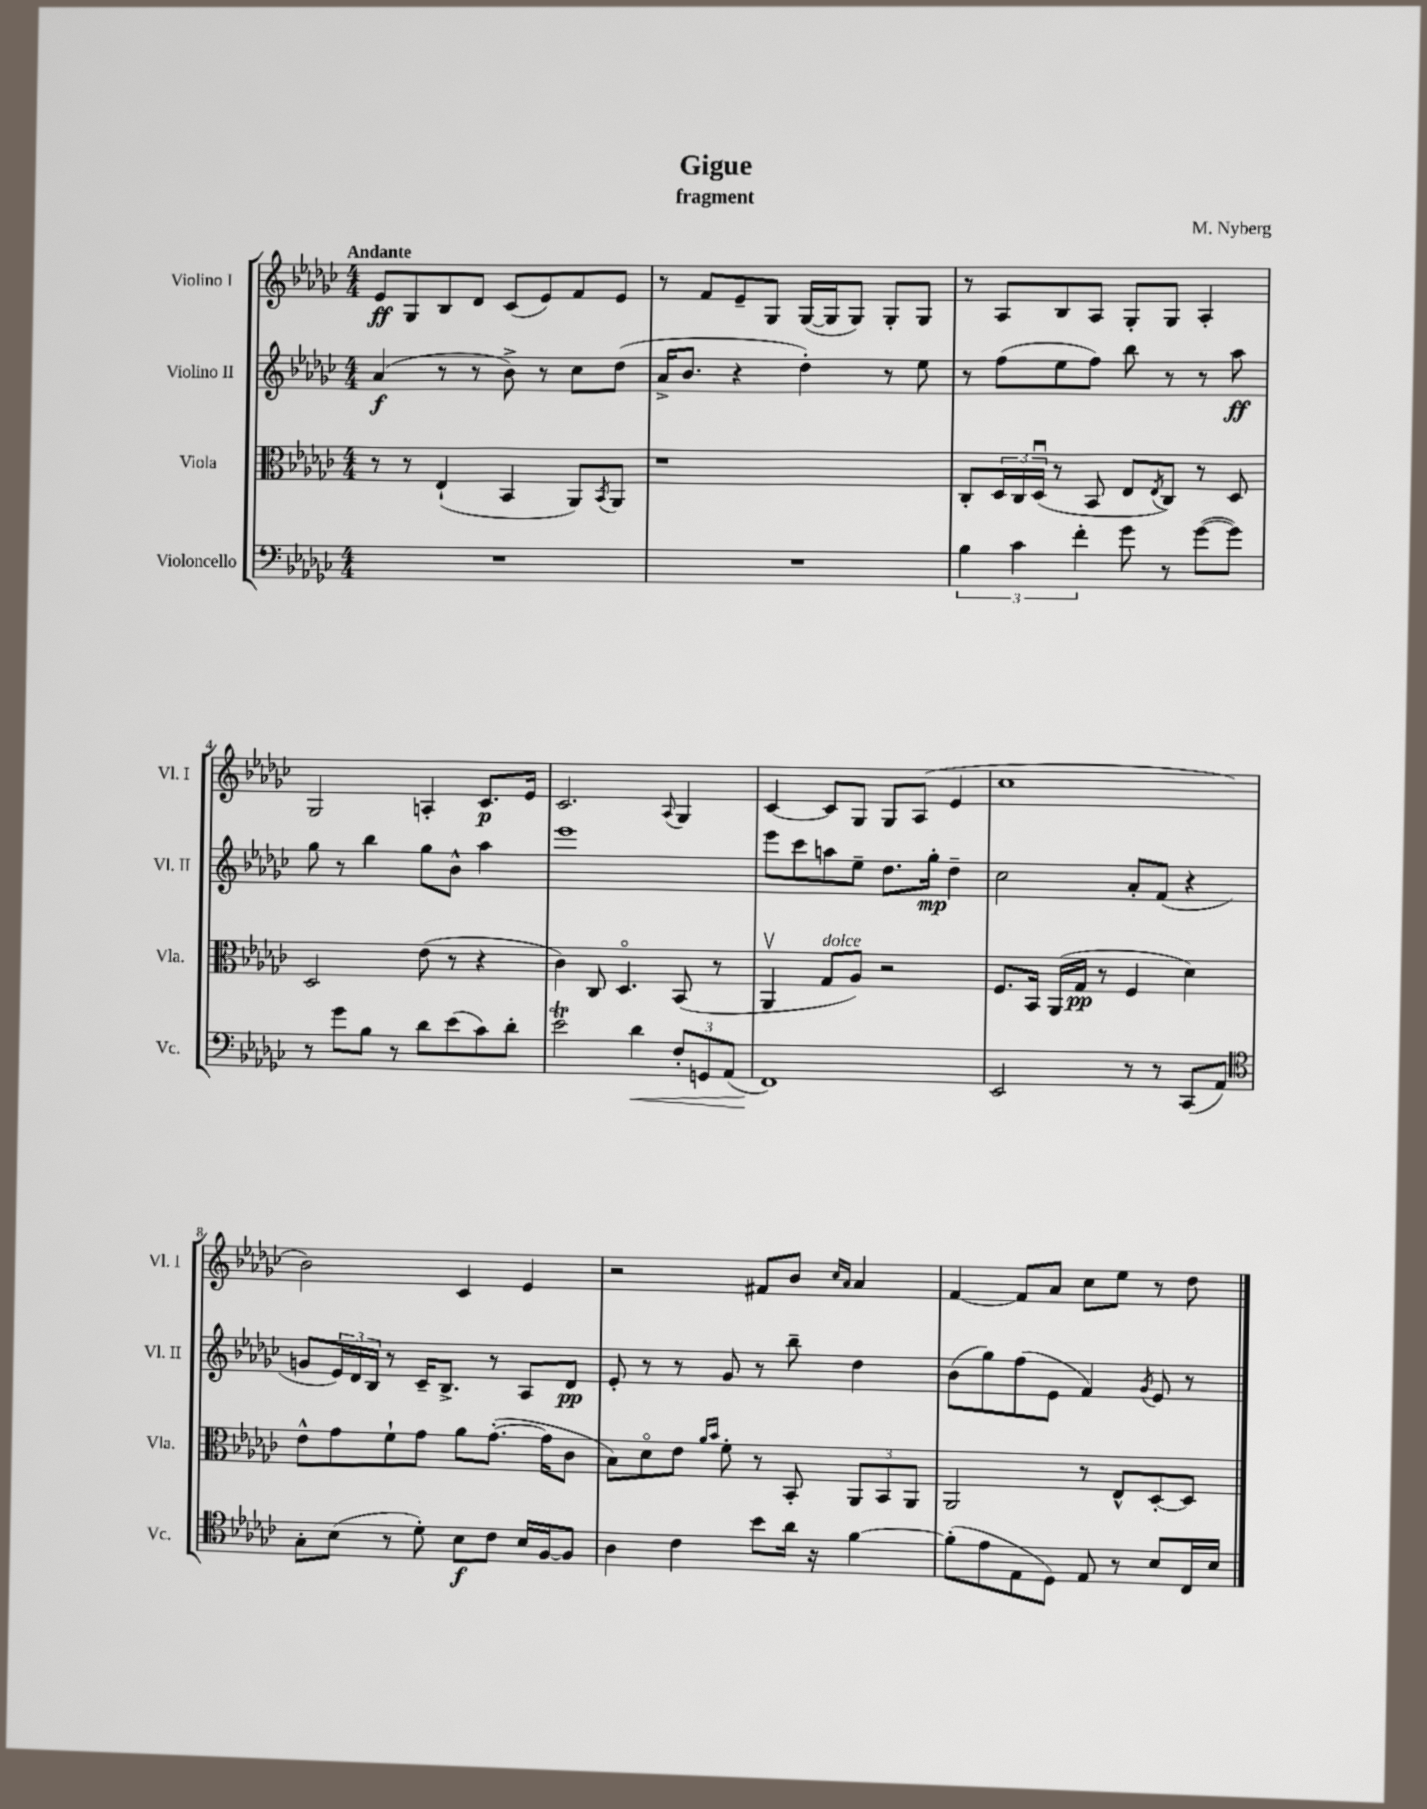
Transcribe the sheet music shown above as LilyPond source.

\header { title = "Gigue" composer = "M. Nyberg" subtitle = "fragment" }
<<
\new StaffGroup <<
\new Staff = "s0" \with { instrumentName = "Violino I" shortInstrumentName = "Vl. I" } {
    \clef treble \key ges \major \numericTimeSignature \time 4/4 \tempo "Andante"
    ees'8\ff ges8 bes8 des'8 ces'8( ees'8) f'8 ees'8 |
    r8 f'8 ees'8-- ges8 ges16~( ges16 ges8) ges8-. ges8 |
    r8 aes8 bes8 aes8 ges8-. ges8 aes4-. |
    ges2 a4-. ces'8.\p ees'16 |
    ces'2. \appoggiatura { aes8 } ges4 |
    ces'4~ ces'8 ges8 ges8 aes8( ees'4 |
    ces''1 |
    bes'2) ces'4 ees'4 |
    r2 fis'8 bes'8 \grace { ces''16 aes'16 } aes'4 |
    f'4~ f'8 aes'8 ces''8 ees''8 r8 des''8 \bar "|." |
}
\new Staff = "s1" \with { instrumentName = "Violino II" shortInstrumentName = "Vl. II" } {
    \clef treble \key ges \major \numericTimeSignature \time 4/4
    aes'4\f( r8 r8 bes'8->) r8 ces''8 des''8( |
    aes'16-> bes'8. r4 des''4-.) r8 ees''8 |
    r8 f''8( ees''8 f''8) bes''8 r8 r8 aes''8\ff |
    ges''8 r8 bes''4 ges''8 bes'8-^ aes''4 |
    ees'''1 |
    ees'''8 ces'''8 a''8 ees''8-- des''8. ges''16-.\mp des''4-- |
    ces''2 aes'8-. f'8( r4 |
    g'8 \tuplet 3/2 { ees'16) des'16 bes16 } r8 ces'16-- bes8.-> r8 aes8 des'8\pp |
    ees'8-. r8 r8 ges'8 r8 bes''8-- des''4 |
    bes'8( ges''8) f''8( ees'8 f'4) \acciaccatura { ges'8 } ees'8 r8 \bar "|." |
}
\new Staff = "s2" \with { instrumentName = "Viola" shortInstrumentName = "Vla." } {
    \clef alto \key ges \major \numericTimeSignature \time 4/4
    r8 r8 ees4-!( bes,4 aes,8) \acciaccatura { bes,8 } aes,8 |
    r1 |
    ces8-. \tuplet 3/2 { des16 ces16 des16\downbow( } r8 bes,8 ees8 \acciaccatura { ees8 } ces8) r8 des8 |
    des2 ees'8( r8 r4 |
    ces'4) ces8 des4.\flageolet bes,8( r8 |
    aes,4\upbow ges8^\markup { \italic "dolce" } aes8) r2 |
    f8. bes,16 aes,16( ges16\pp r8 f4 des'4) |
    ees'8-^ ges'8 f'8-! ges'8 aes'8 ges'8.~-.( ges'16 ces'8 |
    bes8) des'8\flageolet ees'8 \grace { aes'16 bes'16 } f'8-. r8 bes,8-. \tuplet 3/2 { aes,8 bes,8 aes,8 } |
    aes,2 r8 ees8-^ des8~-. des8 \bar "|." |
}
\new Staff = "s3" \with { instrumentName = "Violoncello" shortInstrumentName = "Vc." } {
    \clef bass \key ges \major \numericTimeSignature \time 4/4
    R1 |
    R1 |
    \tuplet 3/2 { bes4 ces'4 f'4-. } ges'8 r8 ges'8~( ges'8) |
    r8 ges'8 bes8 r8 des'8 ees'8( ces'8) des'8-. |
    ees'2\trill des'4\< \tuplet 3/2 { f8-. g,8 aes,8( } |
    f,1\!) |
    ees,2 r8 r8 ces,8( aes,8) |
    \clef tenor ges8-. bes8( r8 des'8-.) bes8\f ces'8 bes16 f16~ f8 |
    aes4 ces'4 bes'8 aes'16 r16 f'4~ |
    f'8-.( ees'8 ees8 des8) ees8 r8 bes8 ces16 bes16 \bar "|." |
}
>>
>>
